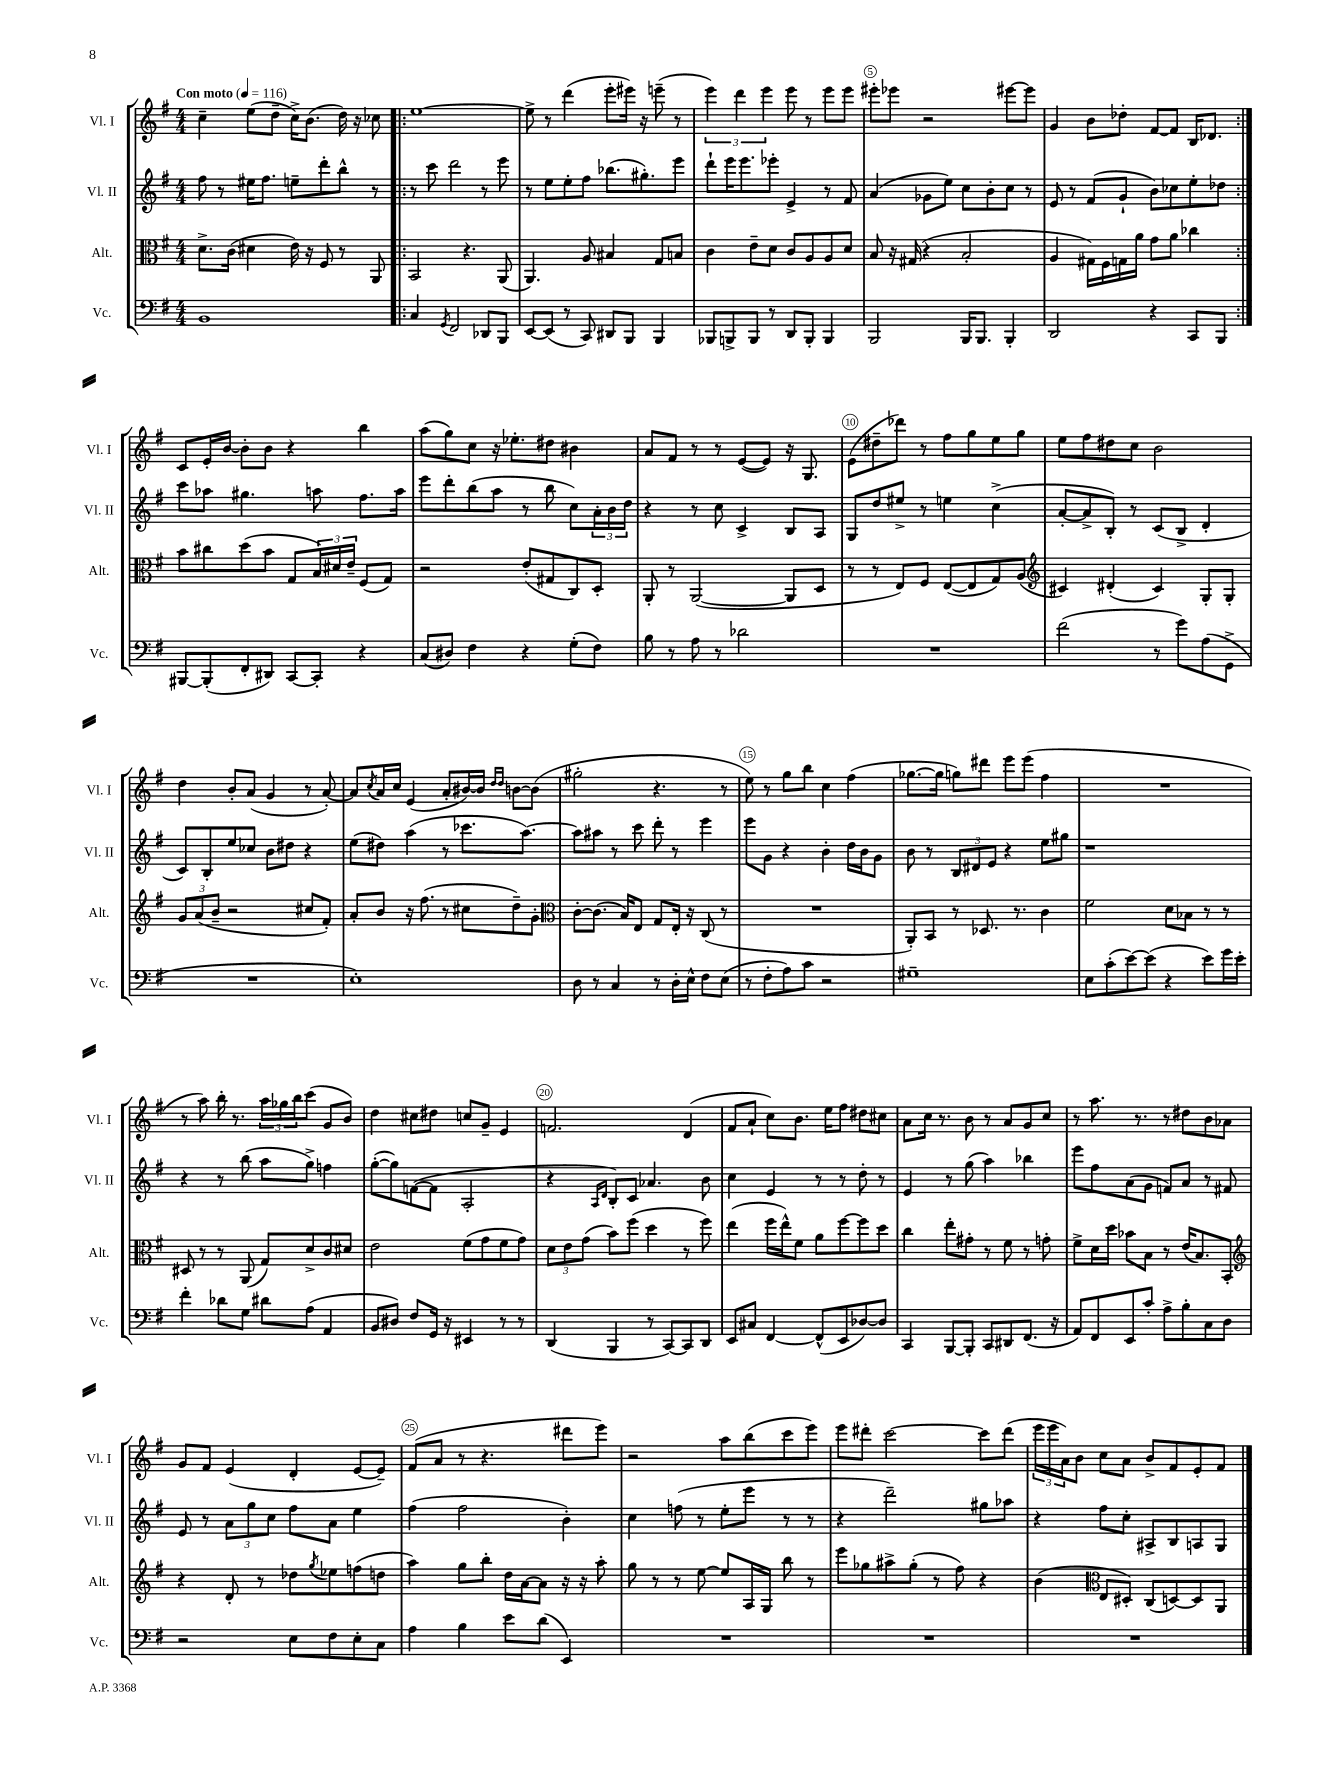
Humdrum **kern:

**kern	**kern	**kern	**kern
*staff4	*staff3	*staff2	*staff1
*clefF4	*clefC3	*clefG2	*clefG2
*k[f#]	*k[f#]	*k[f#]	*k[f#]
*M4/4	*M4/4	*M4/4	*M4/4
*MM116	*MM116	*MM116	*MM116
1BB	8.d^	8ff#	4cc~
.	.	8r	.
.	(16c	.	.
.	4d#	16ee#	(8ee
.	.	8.ff#	.
.	.	.	8dd~
.	16e)	8ee~	16cc^)
.	16r	.	(8.b
.	8F#	8ddd'	.
.	8r	8bb^^	16dd)
.	.	.	16r
.	8AA	8r	8cc-
=!|:	=!|:	=!|:	=!|:
4C	2BB	8r	[1ee
.	.	8ccc	.
8qGG	.	.	.
2FF#	.	2ddd	.
.	4.r	.	.
8DD-	.	8r	.
8BBB	(8AA	8eee	.
=	=	=	=
[8EE	4.AA)	8r	8ee^]
(8EE]	.	8ee	8r
8r	.	8ee'	(4ddd
8CC)	8A	8ff#	.
8DD#	4B#	(8.bb-	8eee'
8BBB	.	.	16eee#)
.	.	8.gg#')	16r
4BBB	8G	.	(8eee~
.	8B	8eee	8r
=	=	=	=
8BBB-	4c	8ddd`	6eee)
8BBB^	.	16eee	.
.	.	.	6ddd
.	.	8.eee	.
8BBB	8e~	.	.
.	.	.	6eee
8r	8d	8eee-'	.
8DD	8c	4e^	8eee
8BBB'	8A	.	8r
4BBB	8A	8r	8eee
.	8d	8f#	8eee
=	=	=	=
2BBB	8B	(4a	8eee#'
.	16r	.	8eee-
.	(16G#	.	.
.	4r	8g-	2r
.	.	8ee)	.
16BBB	2B'	8cc	.
8.BBB	.	.	.
.	.	8b'	.
4BBB'	.	8cc	[8eee#
.	.	8r	8eee#]
=	=	=	=
2DD	4A	8e	4g
.	.	8r	.
.	16G#)	(8f#	8b
.	16F#	.	.
.	16G	8g`	8dd-'
.	16a	.	.
4r	8g	8b)	[8f#
.	8a	8cc-	8f#]
8CC	4cc-	8ee'	16B
.	.	.	8.d-
8BBB	.	8dd-	.
=:|!	=:|!	=:|!	=:|!
[8BBB#	8b	8ccc	8c
(8BBB#']	8cc#	8aa-	16e'
.	.	.	[16b
8FF#'	(8dd	4.gg#	8b']
8DD#)	8b	.	8b
[8CC	8G	.	4r
8CC']	24B)	8aa	.
.	24d#	.	.
.	24e~	.	.
4r	(8F#	8.ff#	4bb
.	8G)	.	.
.	.	16aa	.
=	=	=	=
(8C	2r	8eee	(8aa
8D#)	.	8ddd'	8gg)
4F#	.	(8bb	8cc
.	.	8aa	16r
.	.	.	8.ee-'
4r	(8e'	8r	.
.	8G#	8bb	8dd#
(8G'	8C)	8cc)	4b#
8F#)	8D'	24a'	.
.	.	24b	.
.	.	24dd	.
=	=	=	=
8B	8AA'	4r	8a
8r	8r	.	8f#
8A	([2AA	8r	8r
8r	.	8cc	8r
2d-	.	4c^	([8e
.	.	.	8e])
.	8AA]	8B	16r
.	.	.	8.G
.	8D	8A	.
=	=	=	=
1r	8r	8G	(8e
.	8r	8dd	8dd#~
.	8E)	8ee#^	8ddd-)
.	8F#	8r	8r
.	([8E	4ee	8ff#
.	8E]	.	8gg
.	8G)	(4cc^	8ee
.	(8A	.	8gg
=	=	=	=
*	*clefG2	*	*
(2f#	4c#)	[8a'	8ee
.	.	8a^]	8ff#
.	(4d#'	8B')	8dd#
.	.	8r	8cc
8r	4c#)	(8c	2b
8g)	.	8B^	.
(8A	8G'	4d'	.
8GG^	8G'	.	.
=	=	=	=
1r	12g	8c)	4dd
.	(12a	.	.
.	.	8B'	.
.	12b~	.	.
.	2r	8ee	8b'
.	.	8cc-	(8a
.	.	8b	4g
.	.	8dd#	.
.	8cc#	4r	8r
.	8f#')	.	[8a')
=	=	=	=
1E')	8a'	(8ee	8a]
.	.	.	8qcc
.	8b	8dd#)	16a
.	.	.	16cc
.	16r	(4aa	(4e
.	(8.ff#	.	.
.	8r	8r	8a'
.	8cc#	8.ccc-	[16b#)
.	.	.	16b#]
.	.	.	16qqdd
.	.	.	16qqdd
.	8dd~)	.	[8b
.	.	[8.aa)	.
.	8g'	.	(8b]
=	=	=	=
*	*clefC3	*	*
8D	[8c'	8aa]	2gg#'
8r	(8.c]	8aa#	.
4C	.	8r	.
.	16B)	.	.
.	8E	8ccc	.
8r	8G	8ddd'	4.r
16D'	16E'	8r	.
16E^^	16r	.	.
8F#	(8C	4eee	.
(8E	8r	.	8r
=	=	=	=
8r	1r	8eee	8ee)
8F#'	.	8g	8r
8A)	.	4r	8gg
8c	.	.	8bb
2r	.	4b'	4cc
.	.	16dd	(4ff#
.	.	16b	.
.	.	8g	.
=	=	=	=
1G#~	8AA')	8b	[8.gg-
.	8BB	8r	.
.	.	.	16gg-]
.	8r	12B	8gg)
.	.	12d#	.
.	8.D-	.	8ddd#
.	.	12e	.
.	.	4r	8eee
.	8.r	.	.
.	.	.	(8eee
.	4c	8ee	4ff#
.	.	8gg#	.
=	=	=	=
8E	2f#	1r	1r
(8c'	.	.	.
[8e)	.	.	.
(8e]	.	.	.
4r	8d	.	.
.	8B-	.	.
8e)	8r	.	.
16g	8r	.	.
16e'	.	.	.
=	=	=	=
4f#'	8D#	4r	8r
.	8r	.	8aa)
8d-	8r	8r	16bb'
.	.	.	8.r
8G	(8AA	(8bb	.
8d#	8G)	8aa	24aa
.	.	.	24gg-
.	.	.	24bb
(8A	8d^	8gg^)	(8ccc
4AA	8c	4ff	8g
.	8d#	.	8b)
=	=	=	=
8BB	2e	([8gg'	4dd
8D#)	.	8gg])	.
8F#	.	([8f	8cc#
16GG	.	8f]	8dd#
16r	.	.	.
4EE#	(8f#	2A'	8cc
.	8g	.	8g~
8r	8f#	.	4e
8r	8g)	.	.
=	=	=	=
(4DD	12d	4r	2.f
.	12e	.	.
.	(12g	.	.
.	.	16qqA	.
.	.	16qqd	.
4BBB	8b)	8B')	.
.	(8ff#	8c	.
8r	4dd	4.a-	.
[8CC)	.	.	.
8CC]	8r	.	(4d
8DD	8ff#)	8b	.
=	=	=	=
8EE	(4ee	4cc	8f#
8C#	.	.	8a`
[4FF#	16ff#	4e	8cc)
.	16ee^^)	.	.
.	8f#	.	8.b
(8FF#^^]	8a	8r	.
.	.	.	16ee
8EE	[8ff#	8r	8ff#
[8D-)	8ff#]	8dd'	8dd#
8D-]	8dd	8r	8cc#
=	=	=	=
4CC	4cc	4e	8a
.	.	.	16cc
.	.	.	8.r
[8BBB	8ee'	8r	.
8BBB']	8g#'	(8gg	8b
8CC	8r	4aa)	8r
8DD#	8f#	.	8a
(8.FF#	8r	4bb-	8g
.	8g'	.	8cc
16r	.	.	.
=	=	=	=
8AA)	8f#^	8eee	8r
8FF#	16d	8ff#	8.aa
.	16dd	.	.
8EE	8b-	(8a	.
.	.	.	8.r
8c'	8B	8g	.
8A^	8r	8f)	8r
8B'	(16e	8a	8dd#
.	8.B)	.	.
8C	.	8r	8b
8D	8BB'	8f#	8a-
=	=	=	=
*	*clefG2	*	*
2r	4r	8e	8g
.	.	8r	8f#
.	8d'	12a	(4e
.	.	12gg	.
.	8r	.	.
.	.	12cc	.
8E	8dd-	8ff#	4d'
.	8qgg	.	.
8F#	8ee-	8a	.
8E'	(8ff	4ee	[8e
8C	8dd	.	8e~])
=	=	=	=
4A	4aa)	(4ff#	(8f#
.	.	.	8a
4B	8gg	2ff#	8r
.	8bb'	.	4.r
8e	16dd	.	.
.	[16a	.	.
(8d	8a]	.	.
4EE)	16r	4b')	8ddd#
.	16r	.	.
.	8aa'	.	8eee)
=	=	=	=
1r	8gg	4cc	2r
.	8r	.	.
.	8r	(8ff	.
.	[8ee	8r	.
.	8ee]	8ee'	8aa
.	16A	8eee	(8bb
.	16G	.	.
.	8bb	8r	8ccc
.	8r	8r	8eee)
=	=	=	=
1r	8eee	4r	8eee
.	8gg-	.	8ddd#'
.	8aa#^	2ddd~)	[2ccc
.	(8gg-'	.	.
.	8r	.	.
.	8ff#)	.	.
.	4r	8gg#	8ccc]
.	.	8aa-	(8ddd#
=	=	=	=
1r	(4b	4r	24eee
.	.	.	24eee
.	.	.	24a)
.	.	.	8b
*	*clefC3	*	*
.	8E	8ff#	8cc
.	8D#')	8cc'	8a
.	(8C	8A#^	8b^
.	[8D)	8B	8f#
.	8D]	8A	8e'
.	8AA	8G	8f#
==	==	==	==
*-	*-	*-	*-
